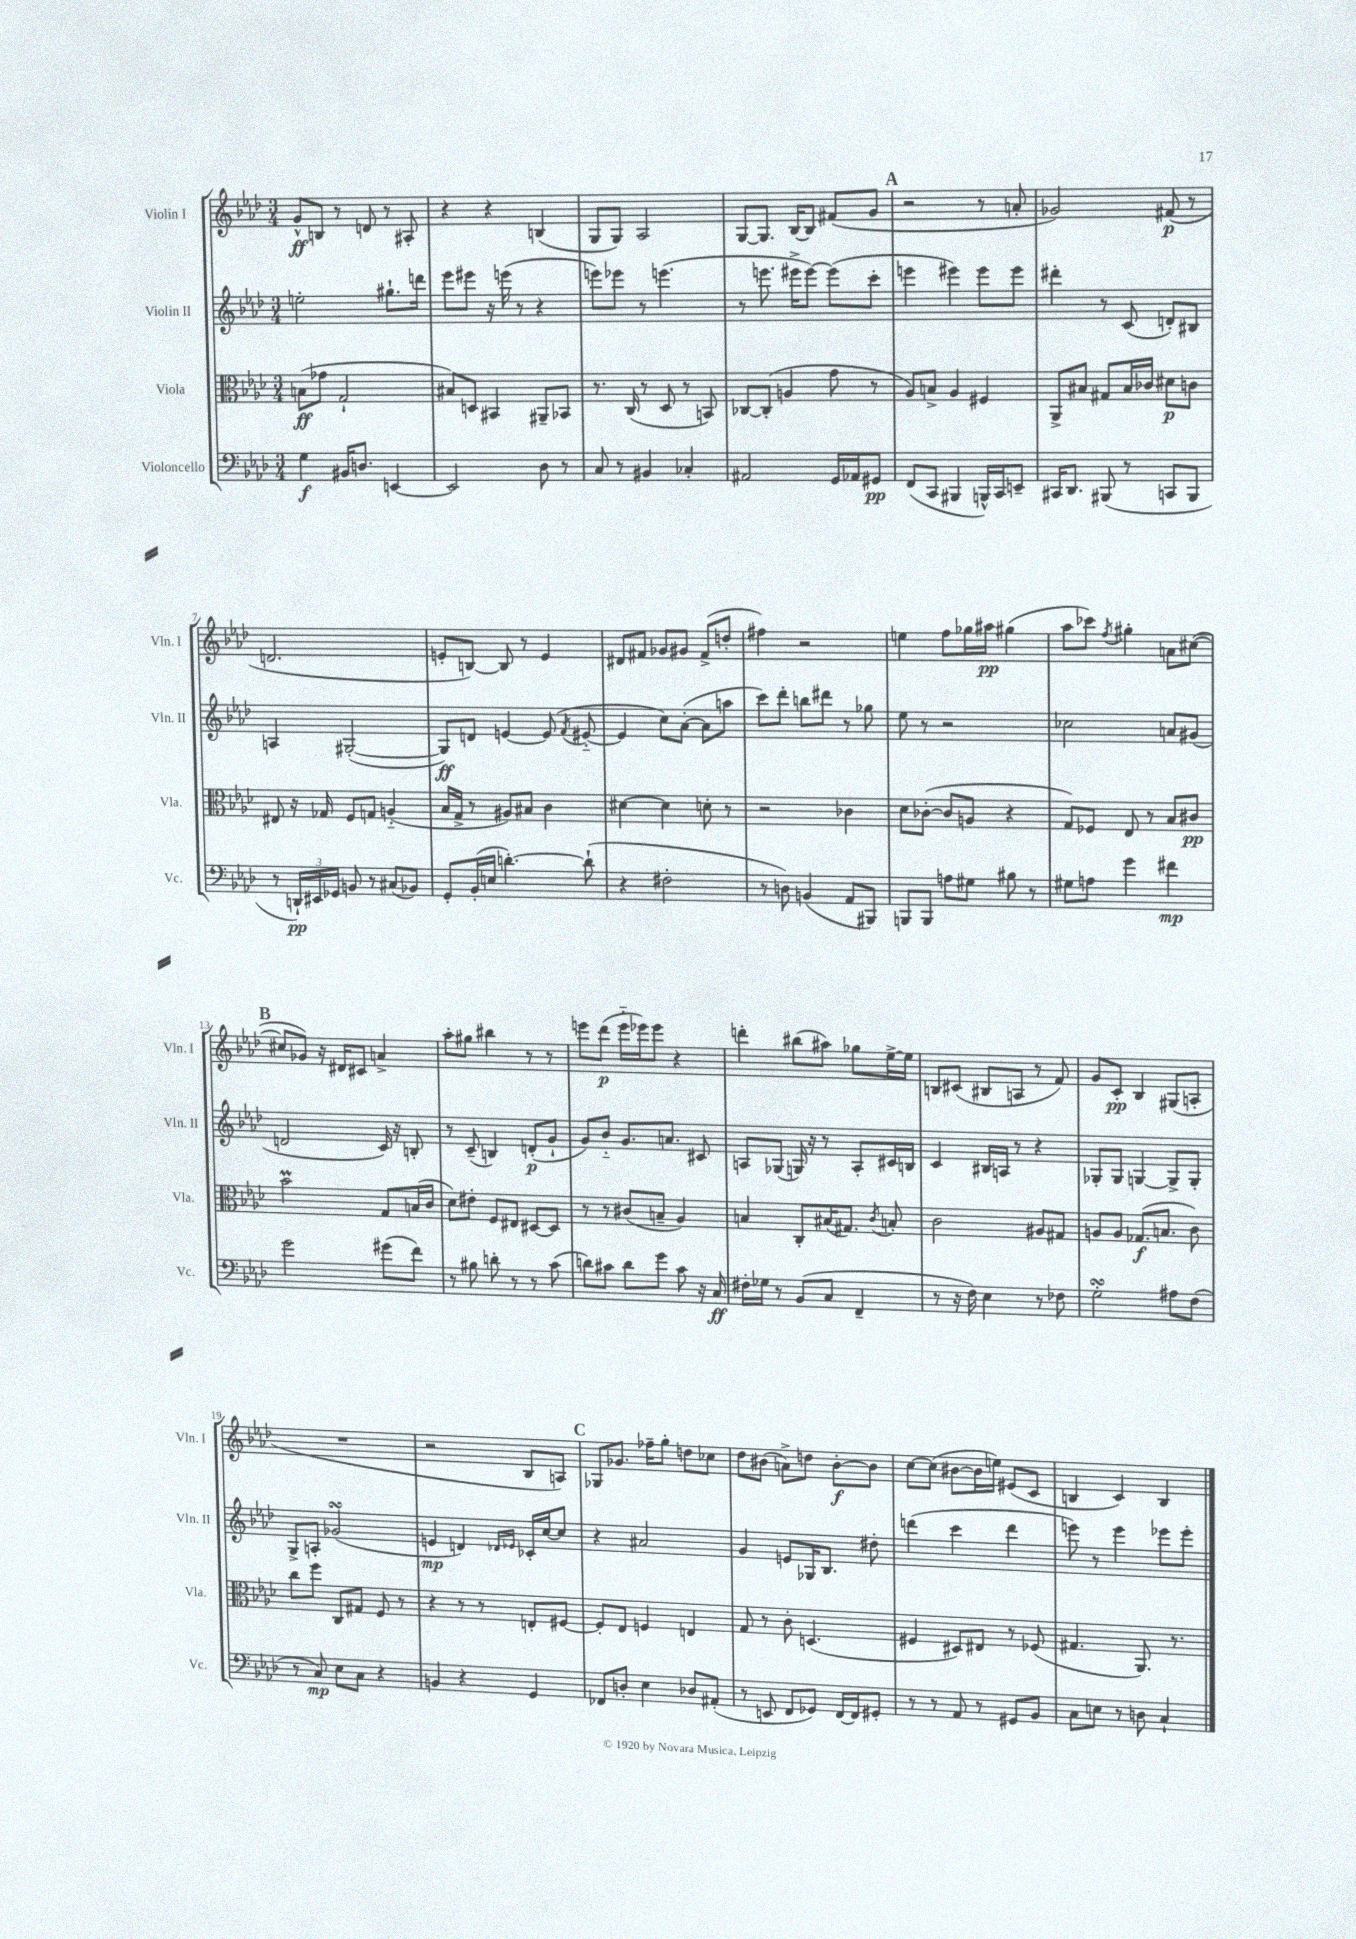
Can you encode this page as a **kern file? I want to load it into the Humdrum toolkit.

**kern	**dynam	**kern	**dynam	**kern	**dynam	**kern	**dynam
*part4	*part4	*part3	*part3	*part2	*part2	*part1	*part1
*staff4	*staff4	*staff3	*staff3	*staff2	*staff2	*staff1	*staff1
*I"Violoncello	*	*I"Viola	*	*I"Violin II	*	*I"Violin I	*
*I'Vc.	*	*I'Vla.	*	*I'Vln. II	*	*I'Vln. I	*
*clefF4	*	*clefC3	*	*clefG2	*	*clefG2	*
*k[b-e-a-d-]	*	*k[b-e-a-d-]	*	*k[b-e-a-d-]	*	*k[b-e-a-d-]	*
*M3/4	*	*M3/4	*	*M3/4	*	*M3/4	*
=1	=1	=1	=1	=1	=1	=1	=1
4G\	f	(8Bn\L	ff	2een'\	.	8g^^/L	ff
.	.	8g-X\J	.	.	.	8Bn/J	.
16BB#X/KL	.	2G`/	.	.	.	8r	.
8.Dn/J	.	.	.	.	.	.	.
.	.	.	.	.	.	8dn/	.
[4EEn/	.	.	.	8.gg#X`\L	.	8r	.
.	.	.	.	.	.	8A#X'/	.
.	.	.	.	16dddn\Jk	.	.	.
=2	=2	=2	=2	=2	=2	=2	=2
2EE/]	.	8B#X/L)	.	8eee-\L	.	4r	.
.	.	8Dn/J	.	8eee#X\J	.	.	.
.	.	4BB#X/	.	16r	.	4r	.
.	.	.	.	(16eeen\	.	.	.
.	.	.	.	8r	.	.	.
8D-\	.	8AA#X~/L	.	4r	.	(4Bn/	.
8r	.	8BB-X/J	.	.	.	.	.
=3	=3	=3	=3	=3	=3	=3	=3
8C/	.	8.r	.	8eeen\L)	.	8G/L	.
8r	.	.	.	8eee-X\J	.	8G/J)	.
.	.	(16C/	.	.	.	.	.
4BB#X/	.	8r	.	8r	.	2A-/	.
.	.	8D-/	.	(4.eeen\	.	.	.
4C-X'/	.	8r	.	.	.	.	.
.	.	8BBn/)	.	.	.	.	.
=4	=4	=4	=4	=4	=4	=4	=4
2AA#X/	.	[8C-X/L	.	8r	.	[8G/L	.
.	.	(8C-'/J]	.	8.eeen\	.	8.G/J]	.
.	.	4An/	.	.	.	.	.
.	.	.	.	16eee#X^\KL	.	[16B-/KL	.
.	.	.	.	[8eee#\J)	.	8B-/J]	.
16GG/LL	.	8g\	.	(8eee#\L]	.	(8f#X/L	.
16AA-X/J	.	.	.	.	.	.	.
8GG#X/J	pp	8r	.	8ccc'\J	.	8g/J	.
!!LO:REH:place=s1:t=A
=5	=5	=5	=5	=5	=5	=5	=5
(8FF/L	.	8A-/L)	.	4eeen\	.	2r	.
8CC/J	.	8Bn^/J	.	.	.	.	.
4BBB#X/	.	4A-/	.	4eee#X\)	.	.	.
16BBBn^^/LL)	.	4F#X/	.	8eee#\L	.	8r	.
16CC/J	.	.	.	.	.	.	.
8EEn~/J	.	.	.	8eee#\J	.	8an'/	.
=6	=6	=6	=6	=6	=6	=6	=6
16CC#X/KL	.	8AA-^/L	.	4ddd#X'\	.	2g-X/)	.
8.DD-/J	.	.	.	.	.	.	.
.	.	8B#X/J	.	.	.	.	.
(8BBB#X/	.	8G#X/L	.	8r	.	.	.
8r	.	16B#/L	.	(8c/	.	.	.
.	.	16c-X/JJ	.	.	.	.	.
8CCn/L	.	8d#X\L	p	8dn'/L)	.	(8f#X/	p
8BBB#/J	.	8cn\J	.	8B#X/J	.	8r	.
!!LO:LB:g=z
=7	=7	=7	=7	=7	=7	=7	=7
8r	.	8E#X/	.	4An/	.	2.dn/	.
24DDn`/LL)	pp	16r	.	.	.	.	.
24EE#X/	.	.	.	.	.	.	.
.	.	16G-X/	.	.	.	.	.
24GG-X/JJ	.	.	.	.	.	.	.
8BBn/	.	8F/L	.	([2G#X'/	.	.	.
8r	.	8Gn/J	.	.	.	.	.
(8C#X/L	.	(4An/	.	.	.	.	.
8BB-X/J)	.	.	.	.	.	.	.
=8	=8	=8	=8	=8	=8	=8	=8
8GG'/L	.	16B-/LL	.	8G#/L])	ff	8en'/L	.
.	.	16G^/JJ	.	.	.	.	.
(16BB-'/L	.	8r	.	8dn/J	.	[8Bn/J)	.
16En/JJ	.	.	.	.	.	.	.
[4.dn'\)	.	8A#X/L)	.	[4en/	.	8B/]	.
.	.	8B#X/J	.	.	.	8r	.
.	.	4c\	.	(8e/]	.	4e/	.
.	.	.	.	8qf/	.	.	.
(8d`\]	.	.	.	[8e#X/	.	.	.
=9	=9	=9	=9	=9	=9	=9	=9
4r	.	[4d#X\	.	4e#/]	.	8d#X/L	.
.	.	.	.	.	.	8f#X/J	.
2F#X'\	.	4d#\]	.	8cc\L)	.	8g-X/L	.
.	.	.	.	([8a-'\J	.	8g#X/J	.
.	.	8dn'\	.	8a-\L]	.	(8f#^/L	.
.	.	8r	.	8aan\J	.	8ddn'/J	.
=10	=10	=10	=10	=10	=10	=10	=10
8r	.	2r	.	8ccc\L)	.	4ff#X\)	.
8Dn\)	.	.	.	8ddd-'\J	.	.	.
(4BBn/	.	.	.	8bbn\L	.	2r	.
.	.	.	.	8ddd#X\J	.	.	.
8AA-/L	.	4c-X\	.	8r	.	.	.
8BBB#X/J)	.	.	.	8gg-X\	.	.	.
=11	=11	=11	=11	=11	=11	=11	=11
8BBBn/L	.	8d-\L	.	8ee-\	.	4een\	.
8BBB/J	.	([8c-X'\J	.	8r	.	.	.
8An\L	.	8c-/L]	.	2r	.	8ff\L	.
8G#X\J	.	8An/J	.	.	.	16gg-X\L	.
.	.	.	.	.	.	16aa#X\JJ	pp
8B#X\	.	4r	.	.	.	(4gg#X\	.
8r	.	.	.	.	.	.	.
=12	=12	=12	=12	=12	=12	=12	=12
8G#X\L	.	8G/L)	.	2cc-X\	.	8aa-\L	.
8An\J	.	8F-X/J	.	.	.	8ccc-X\J)	.
.	.	.	.	.	.	8qff/	.
4g\	.	8E-/	.	.	.	4gg#X'\	.
.	.	8r	.	.	.	.	.
4f#X\	mp	8B-/L	.	8an/L	.	8an\L	.
.	.	8c#X/J	pp	(8g#X/J	.	([8cc#X\J	.
!!LO:LB:g=z
!!LO:REH:place=s1:t=B
=13	=13	=13	=13	=13	=13	=13	=13
2g\	.	2b-M\	.	2dn/	.	8cc#X/L]	.
.	.	.	.	.	.	8g-X/J)	.
.	.	.	.	.	.	16r	.
.	.	.	.	.	.	16d#X/KL	.
.	.	.	.	.	.	8c#X/J	.
(8g#X\L	.	8G/L	.	16c/)	.	4an^/	.
.	.	.	.	16r	.	.	.
8f\J)	.	(16Bn/L	.	8Bn'/	.	.	.
.	.	16c/JJ	.	.	.	.	.
=14	=14	=14	=14	=14	=14	=14	=14
8r	.	8d-\L)	.	8r	.	8aa-'\L	.
8B#X\	.	8e#X'\J	.	(8c~/	.	8gg#X\J	.
8dn'\	.	8F/L	.	4Bn/)	.	4bb#X\	.
8r	.	8E#X/J	.	.	.	.	.
8r	.	[8D#X/L	.	(8dn'/L	p	8r	.
(8c\	.	8D#/J]	.	8g`/J	.	8r	.
=15	=15	=15	=15	=15	=15	=15	=15
8dn\L)	.	8r	.	8g/L)	.	8eeen\L	.
8c#X\J	.	8r	.	8b-/J	.	(8ddd-\J	p
8d\L	.	(8c#X/L	.	8.g/L	.	16eee\LL	.
.	.	.	.	.	.	16eee-X\J)	.
8g\J	.	8Bn~/J	.	.	.	8eee-\J	.
.	.	.	.	8.an/J	.	.	.
8c#\	.	4A-/)	.	.	.	4r	.
16r	.	.	.	8c#X/	.	.	.
16C/	ff	.	.	.	.	.	.
=16	=16	=16	=16	=16	=16	=16	=16
16F#X'\LL	.	4Bn/	.	8An/L	.	4dddn'\	.
16G-X\JJ	.	.	.	.	.	.	.
8r	.	.	.	(8G-X/J	.	.	.
(8BB-/L	.	8C'/L	.	16Gn/)	.	(8bb#X\L	.
.	.	.	.	16r	.	.	.
8C/J	.	(16B#X/K	.	8r	.	8aa#X\J)	.
.	.	8.G#X/J)	.	.	.	.	.
4FF~/	.	.	.	8A'/L	.	8gg-X\L	.
.	.	8qc/	.	.	.	.	.
.	.	8Bn'/	.	16c#X/L	.	[16ee-^\L	.
.	.	.	.	16Bn/JJ	.	16ee-\JJ]	.
=17	=17	=17	=17	=17	=17	=17	=17
8r	.	2c\	.	4c/	.	8Bn/L	.
16r	.	.	.	.	.	(8c#X/J	.
16F\)	.	.	.	.	.	.	.
4E-\	.	.	.	16B#X/LL	.	8B#X/L	.
.	.	.	.	16An/JJ	.	.	.
.	.	.	.	8r	.	8An/J	.
8r	.	8A#X/L	.	4r	.	8r	.
8F-X\	.	8G#X/J	.	.	.	8f/)	.
=18	=18	=18	=18	=18	=18	=18	=18
2GsSsS'\	.	8An/L	.	8G-X'/L	.	8g/L	.
.	.	8A/J	.	8G-/J	.	8c'/J	pp
.	.	(8.G-X/L	f	[4Gn/	.	4B-/	.
.	.	8.Bn/J	.	.	.	.	.
8A#X\L	.	.	.	8G^/L]	.	(8G#X/L	.
(8F\J	.	8c\)	.	8G'/J	.	8An'/J	.
!!LO:LB:g=z
=19	=19	=19	=19	=19	=19	=19	=19
8r	.	8cc\L	.	8G^/L	.	2.r	.
8C/)	mp	8ff\J	.	8An'/J	.	.	.
8E-\L	.	8C/L	.	(2g-XsSSs/	.	.	.
8C\J	.	8G#X/J	.	.	.	.	.
4r	.	8F/	.	.	.	.	.
.	.	8r	.	.	.	.	.
=20	=20	=20	=20	=20	=20	=20	=20
4BBn/	.	4r	.	4en/	mp	2r	.
4r	.	8r	.	4dn/)	.	.	.
.	.	8r	.	.	.	.	.
.	.	.	.	16qqd-X/LL	.	.	.
.	.	.	.	16qqe-X/JJ	.	.	.
4GG/	.	8En'/L	.	16c-X'/LL	.	8B-/L	.
.	.	.	.	[16cc/J	.	.	.
.	.	[8F#X/J	.	8cc/J]	.	8An/J)	.
!!LO:REH:place=s1:t=C
=21	=21	=21	=21	=21	=21	=21	=21
8FF-X/L	.	8F#'/L]	.	4r	.	8G-X/L	.
8Dn'/J	.	8E-/J	.	.	.	8.g-X/J	.
4E-\	.	4Fn/	.	2a#X/	.	.	.
.	.	.	.	.	.	16ff-X~\KL	.
.	.	.	.	.	.	8gg'\J	.
8D-X/L	.	4En/	.	.	.	8ddn\L	.
(8AA#X'/J	.	.	.	.	.	8cc-X\J	.
=22	=22	=22	=22	=22	=22	=22	=22
8r	.	8G/	.	4g/	.	8dd-\L	.
8EEn/	.	8r	.	.	.	(8b#X\J	.
8FF/L	.	8c'\	.	8en/L	.	8an^\L)	.
8GG-X/J)	.	(4.Dn/	.	16G-X/K	.	8ddn\J	.
.	.	.	.	8.B-/J	.	.	.
[16FF/LL	.	.	.	.	.	[8b#'\L	f
16FF/J]	.	.	.	.	.	.	.
8GG#X'/J	.	.	.	8dd#X'\	.	8b#\J]	.
=23	=23	=23	=23	=23	=23	=23	=23
8r	.	4F#X/	.	(4dddn\	.	[8cc\L	.
8r	.	.	.	.	.	(8cc\J]	.
8AA-/	.	8D#X/L)	.	4ccc\	.	[8b#X\L	.
8r	.	8E#X/J	.	.	.	16b#\L]	.
.	.	.	.	.	.	16een\JJ)	.
8GG#X/L	.	8r	.	4ddd\	.	(8e#X/L	.
8BB-/J	.	(8F-X/	.	.	.	8c/J	.
=24	=24	=24	=24	=24	=24	=24	=24
8C\L	.	4.G#X/	.	8eeen\)	.	4Bn/	.
8En\J	.	.	.	8r	.	.	.
8r	.	.	.	4eee\	.	4c/)	.
8Dn\	.	8.AA-/)	.	.	.	.	.
4C`/	.	.	.	8eee-X\L	.	4B/	.
.	.	8.r	.	.	.	.	.
.	.	.	.	8eee-'\J	.	.	.
==	==	==	==	==	==	==	==
*-	*-	*-	*-	*-	*-	*-	*-
